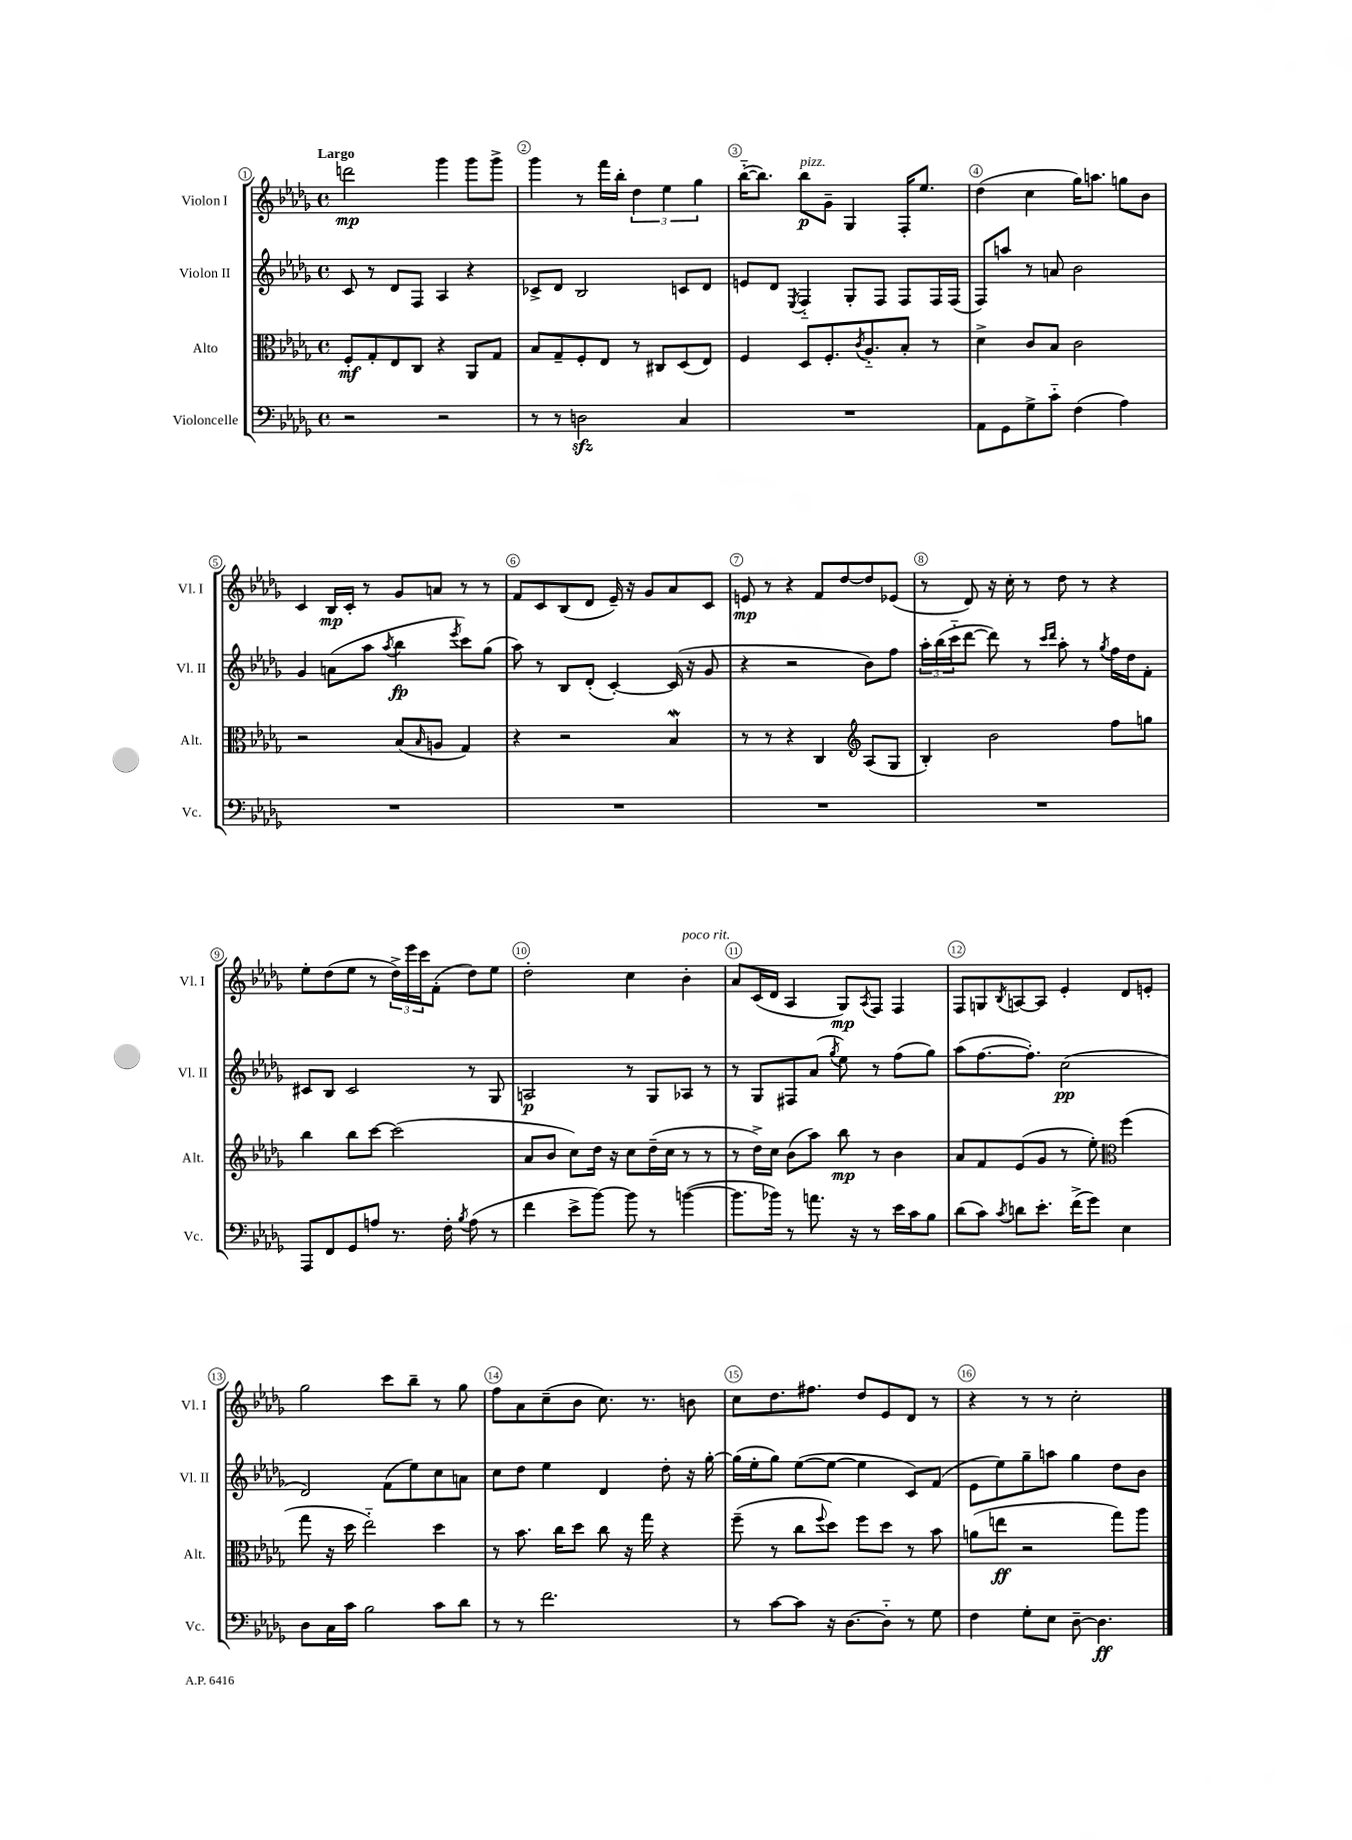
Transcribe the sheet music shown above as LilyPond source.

<<
\new StaffGroup <<
\new Staff = "s0" \with { instrumentName = "Violon I" shortInstrumentName = "Vl. I" } {
    \clef treble \key des \major \defaultTimeSignature \time 4/4 \tempo "Largo"
    d'''2\mp ges'''4 ges'''8 ges'''8-> |
    ges'''4 r8 f'''16 bes''16-. \tuplet 3/2 { des''4 ees''4 ges''4 } |
    bes''16~-_( bes''8.) bes''8\p^\markup { \italic "pizz." } ges'8-- ges4 f16-. ees''8. |
    des''4( c''4 ges''16) a''8. g''8 bes'8 |
    c'4 bes16\mp c'16-. r8 ges'8 a'8 r8 r8 |
    f'8 c'8 bes8( des'8 ees'16--) r16 ges'8 aes'8 c'8 |
    e'8\mp r8 r4 f'8 des''8~ des''8 ees'8( |
    r8 des'8) r16 c''16-. r8 des''8 r8 r4 |
    ees''8-. des''8( ees''8 r8 \tuplet 3/2 { des''16->) ees'''16 c'''16 } f'8-.( des''8) ees''8 |
    des''2-. c''4 bes'4-.^\markup { \italic "poco rit." } |
    aes'8 c'16( des'16 aes4 ges8\mp) \acciaccatura { aes8 } f8 f4 |
    f8 g8 \acciaccatura { bes8 } a8~ a8 ees'4-. des'8 e'8-. |
    ges''2 c'''8 bes''8-- r8 ges''8 |
    f''8 aes'8 c''8--( bes'8 c''8.) r8. b'8 |
    c''8 des''8. fis''8. des''8 ees'8 des'8 r8 |
    r4 r8 r8 c''2-. \bar "|." |
}
\new Staff = "s1" \with { instrumentName = "Violon II" shortInstrumentName = "Vl. II" } {
    \clef treble \key des \major \defaultTimeSignature \time 4/4
    c'8 r8 des'8 f8 aes4 r4 |
    ces'8-> des'8 bes2 c'8 des'8 |
    e'8 des'8 \acciaccatura { ees8 } f4-_ ges8-. f8 f8 f16 f16( |
    f8) a''8 r8 a'8 bes'2 |
    ges'4 a'8( aes''8 \acciaccatura { aes''8 } bes''4\fp \acciaccatura { ees'''8 } c'''8) ges''8( |
    aes''8) r8 bes8 des'8-.( c'4~-.) c'16( r16 ges'8 |
    r4 r2 bes'8) f''8 |
    \tuplet 3/2 { aes''16-. bes''16( c'''16-_ } des'''8~ des'''8) r8 \grace { c'''16 des'''16 } aes''8-. r8 \acciaccatura { ges''8 } f''16 des''16 f'8-. |
    cis'8 bes8 cis'2 r8 ges8 |
    a2\p r8 ges8 aes8 r8 |
    r8 ges8 fis8 aes'8( \acciaccatura { ges''8 } ees''8) r8 f''8( ges''8) |
    aes''8( f''8.~ f''8.-.) c''2\pp( |
    des'2) f'8( ees''8) c''8 a'8 |
    c''8 des''8 ees''4 des'4 des''8-. r16 ges''16~-. |
    ges''16( ees''16-. ges''8) ees''8~( ees''8~ ees''4 c'8) f'8( |
    ees'8 ees''8) ges''8-- a''8 ges''4 des''8 bes'8 \bar "|." |
}
\new Staff = "s2" \with { instrumentName = "Alto" shortInstrumentName = "Alt." } {
    \clef alto \key des \major \defaultTimeSignature \time 4/4
    f8-.\mf ges8-. ees8 c8 r4 aes,8 ges8 |
    bes8 ges8-- f8-. ees8 r8 cis8 des8( ees8) |
    f4 des8 f8.-. \acciaccatura { c'8 } aes8.-_ bes8-. r8 |
    des'4-> c'8 bes8 c'2 |
    r2 bes8( \grace { bes16 } a8 ges4) |
    r4 r2 bes4\mordent |
    r8 r8 r4 c4 \clef treble aes8( ges8 |
    bes4-.) bes'2 f''8 g''8 |
    bes''4 bes''8 c'''8~ c'''2( |
    aes'8 bes'8 c''8) des''16 r16 c''8 des''16--( c''16 r8 r8 |
    r8 des''16->) c''16 bes'8( aes''8) bes''8\mp r8 bes'4 |
    aes'8 f'8 ees'8( ges'8 r8 ees''8-.) \clef alto f''4( |
    ges''8 r16 des''16 ees''2-_) des''4 |
    r8 bes'8. c''16 des''8 c''8 r16 ges''16 r4 |
    f''8--( r8 c''8 \appoggiatura { f''8 } des''8) f''8 des''8 r8 bes'8 |
    a'8( e''8\ff r2 ges''8) aes''8 \bar "|." |
}
\new Staff = "s3" \with { instrumentName = "Violoncelle" shortInstrumentName = "Vc." } {
    \clef bass \key des \major \defaultTimeSignature \time 4/4
    r2 r2 |
    r8 r8 d2\sfz c4 |
    R1 |
    aes,8 ges,8 ges8-> c'8-_ f4( aes4) |
    R1 |
    R1 |
    R1 |
    R1 |
    aes,,8 f,8 ges,8 a8 r8. f16-. \acciaccatura { bes8 } a8( r8 |
    f'4 ees'8-> bes'8~) bes'8 r8 b'4~( |
    b'8. bes'16) r8 a'8. r16 r8 ees'16 c'16 bes8 |
    des'8( c'8) \acciaccatura { c'8 } d'8 ees'8.-. f'16->( ges'8) ees4 |
    des8 c16 c'16 bes2 c'8 des'8 |
    r8 r8 f'2. |
    r8 c'8~ c'8 r16 des8.~ des8-_ r8 ges8 |
    f4 ges8-. ees8 des8~-- des4.\ff \bar "|." |
}
>>
>>
\layout { \context { \Score \override BarNumber.break-visibility = ##(#f #t #t) barNumberVisibility = #all-bar-numbers-visible \override BarNumber.stencil = #(make-stencil-circler 0.1 0.3 ly:text-interface::print) } }
